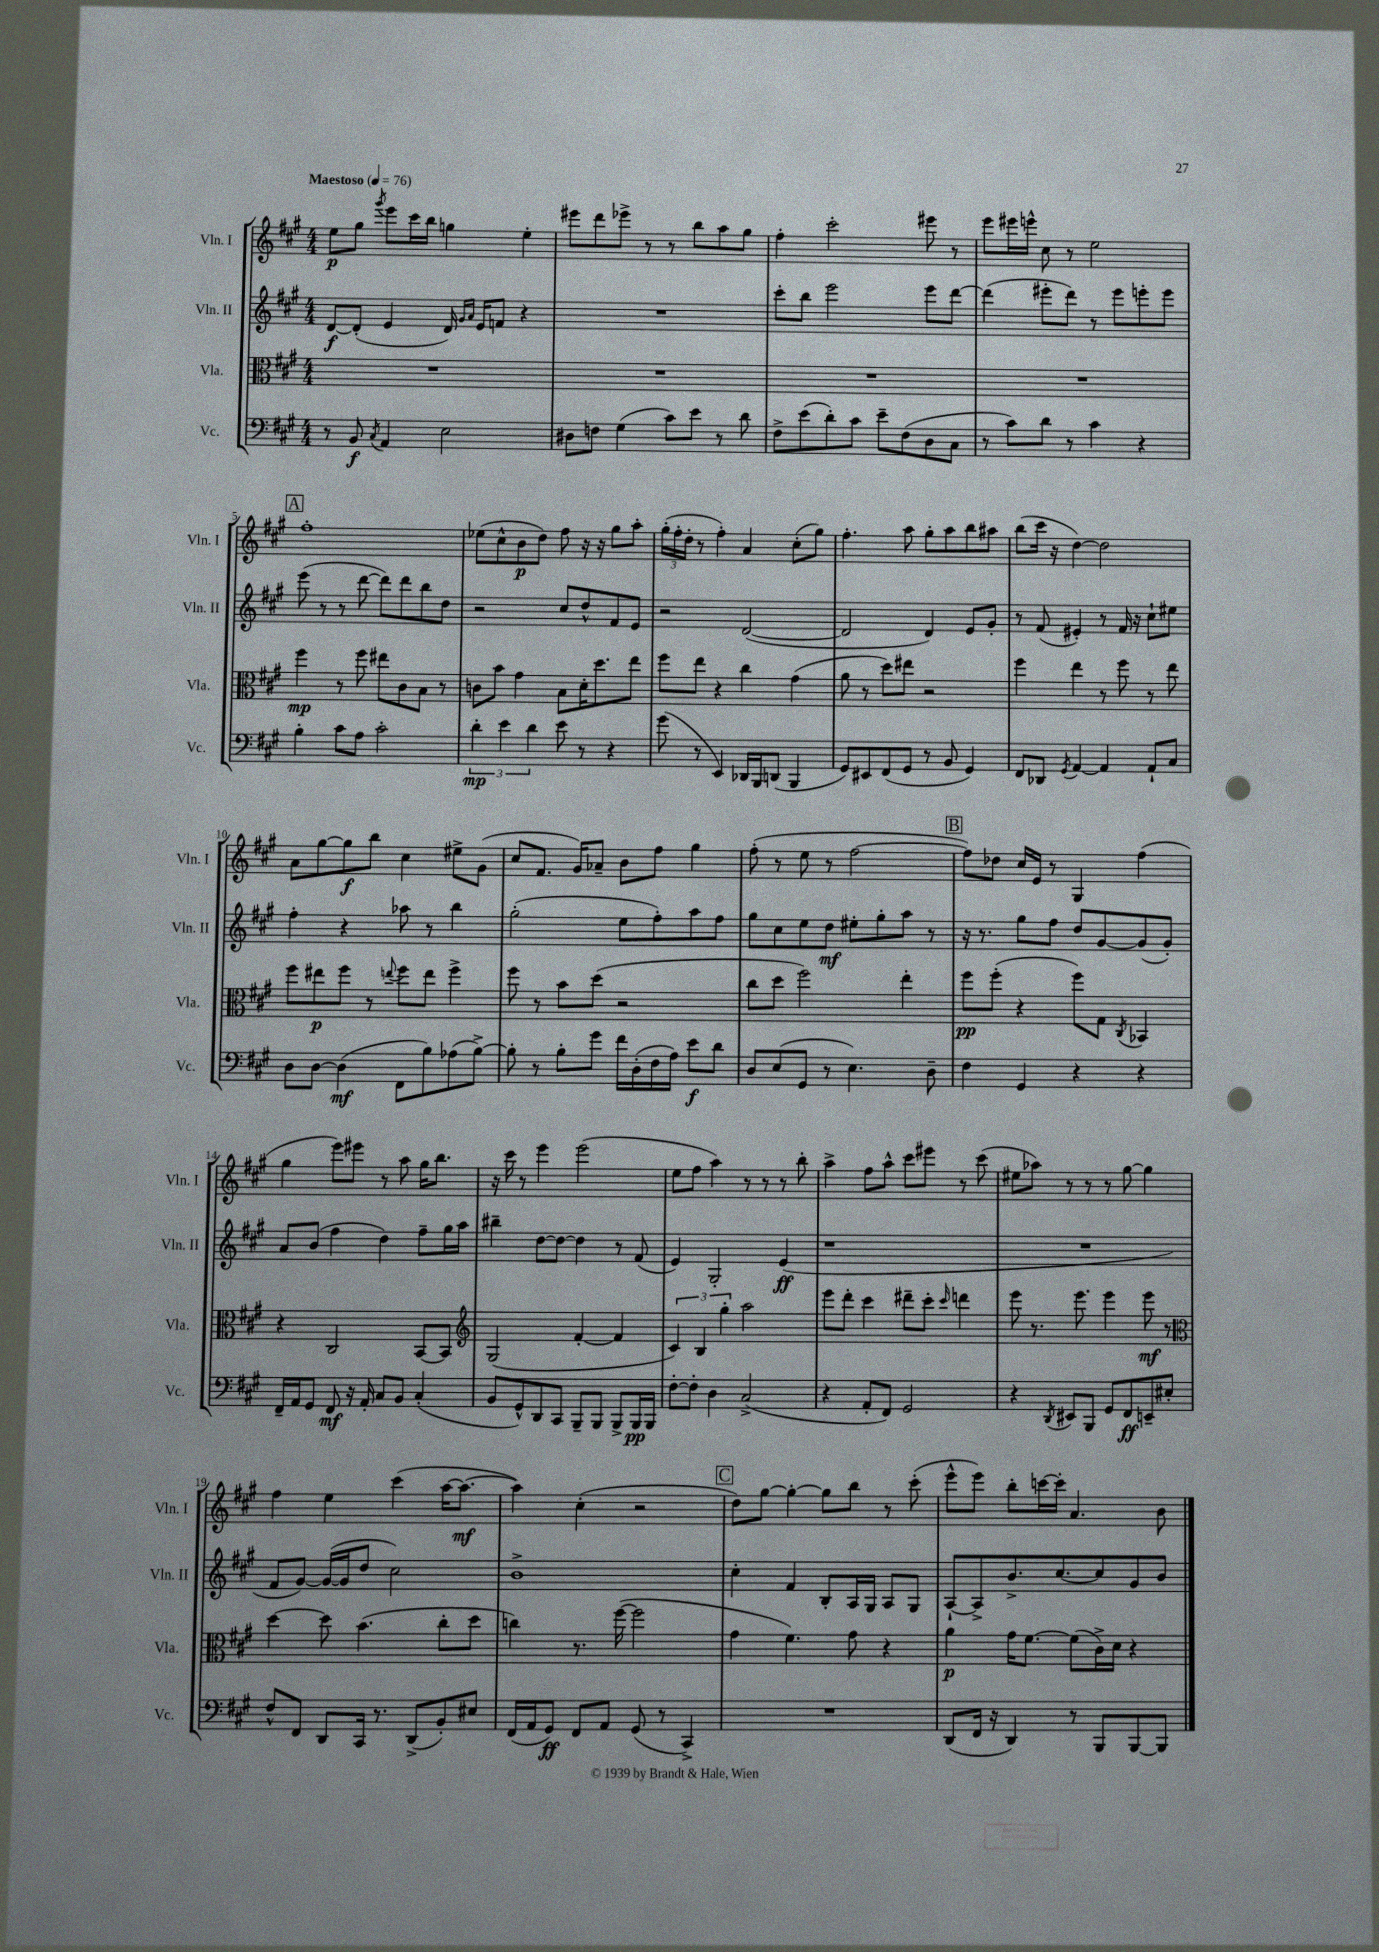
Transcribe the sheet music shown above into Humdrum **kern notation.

**kern	**kern	**kern	**kern
*staff4	*staff3	*staff2	*staff1
*clefF4	*clefC3	*clefG2	*clefG2
*k[f#c#g#]	*k[f#c#g#]	*k[f#c#g#]	*k[f#c#g#]
*M4/4	*M4/4	*M4/4	*M4/4
*MM76	*MM76	*MM76	*MM76
8r	1r	[8d	8ee
8BB	.	(8d']	8gg#
8qC#	.	.	8qggg#
4AA	.	4e	8eee
.	.	.	16ccc#
.	.	.	16bb
2E	.	16d)	4gg
.	.	16qqg#	.
.	.	16qqa	.
.	.	16e	.
.	.	8f	.
.	.	4r	4ee'
=	=	=	=
8D#	1r	1r	8eee#
8F	.	.	8ddd
(4G#	.	.	8eee-^
.	.	.	8r
8c#)	.	.	8r
8e	.	.	8bb
8r	.	.	8aa
8d	.	.	8gg#
=	=	=	=
8F#^	1r	8ccc#'	4ff#'
(8e	.	8bb	.
8d')	.	2eee	2ccc#'
8c#	.	.	.
8e~	.	.	.
(8F#	.	.	.
8D	.	8eee	8eee#
8C#	.	[8ddd	8r
=	=	=	=
8r	1r	(4ddd]	8eee
8c#)	.	.	16eee#
.	.	.	16eee^^
8d	.	8eee#'	8cc#
8r	.	8ddd)	8r
4c#	.	8r	2ee
.	.	8eee#	.
4r	.	8eee'	.
.	.	8eee	.
=	=	=	=
4B'	4ff#	(8eee	1ff#'
.	.	8r	.
8c#	8r	8r	.
8A	8ff#	[8ddd	.
2c#'	8ee#	8ddd])	.
.	8c#	8ddd	.
.	8B	8bb	.
.	8r	8dd	.
=	=	=	=
6d'	8c	2r	(8ee-
.	8b	.	8cc#^^
6e	.	.	.
.	4g#	.	8b
6d	.	.	.
.	.	.	8dd)
8e	8B	8cc#	8ff#
8r	16d'	8dd^^	16r
.	8.dd	.	16r
4r	.	8f#	8gg#
.	8ee	8e	8aa'
=	=	=	=
(8g#	8ff#	2r	(24gg#'
.	.	.	24ff#'
.	.	.	24dd'
8r	8ee	.	8r
4EE)	4r	.	4ff#')
16DD-	4cc#	([2d	4a
16BBB	.	.	.
(8DD	.	.	.
4BBB	(4g#	.	(8cc#'
.	.	.	8gg#)
=	=	=	=
8GG#)	8a	2d]	4.ff#'
8EE#	8r	.	.
(8FF#	8dd)	.	.
8GG#	8ee#	.	8aa
8r	2r	4d)	8gg#'
8BB	.	.	8aa
4GG#)	.	8e	8bb
.	.	8g#'	8aa#
=	=	=	=
8FF#	4ff#	8r	(8bb
8DD-	.	(8f#	16ccc#
.	.	.	16r
8qGG#	.	.	.
[4AA	4ee	4e#')	[4dd)
4AA]	8r	8r	2dd]
.	8ff#	16f#	.
.	.	16r	.
8AA`	8r	8cc#`	.
8C#	8ee	8ee#	.
=	=	=	=
8D	8ff#	4ff#'	8a
[8D	8ee#	.	[8gg#
(4D]	8ff#	4r	8gg#]
.	8r	.	8bb
.	8qqee	.	.
8FF#	8ff#	8aa-	4cc#
8B)	8ee	8r	.
(8A-	4ff#^	4bb	8ee#^
[8B^)	.	.	(8g#
=	=	=	=
8B']	8ff#	(2gg#'	8cc#
8r	8r	.	8.f#
8B'	8b	.	.
.	.	.	16g#)
8g#	(8dd	.	8a-~
16f#	2r	8ee	8b
(16D'	.	.	.
16F#	.	8ff#')	8ff#
16A)	.	.	.
8e	.	8aa	4gg#
8d	.	8ff#	.
=	=	=	=
8D	8cc#	8gg#	(8ff#'
(8E	8dd	8cc#	8r
8GG#	2ff#)	8ee	8ee
8r	.	8dd	8r
4.E)	.	8ee#'	[2ff#
.	.	8gg#'	.
.	4ee'	8aa	.
8D~	.	8r	.
=	=	=	=
4F#	8ff#	16r	8ff#])
.	.	8.r	.
.	(8ff#'	.	8dd-
4GG#	4r	8gg#	16cc#
.	.	.	16e
.	.	8ff#	8r
4r	8ff#)	8dd	4G#
.	8G#	[8g#	.
.	8qC#	.	.
4r	4BB-	(8g#]	(4ff#
.	.	8g#')	.
=	=	=	=
16FF#~	4r	8a	4gg#
16AA	.	.	.
8GG#	.	(8b	.
8FF#	2C#	4ff#	8eee)
16r	.	.	8eee#
16AA'	.	.	.
8C#	.	4dd)	8r
8BB	.	.	8aa
(4C#'	[8BB	8ff#~	16gg#
.	.	.	8.bb
.	8BB]	16gg#	.
.	.	16aa	.
=	=	=	=
*	*clefG2	*	*
8BB	(2G#	4bb#~	16r
.	.	.	16ccc#
8GG#^^)	.	.	8r
8DD	.	[8dd	4eee
8CC#	.	8dd_	.
8BBB~	[4f#'	4dd]	(2eee
8BBB	.	.	.
8BBB^	4f#]	8r	.
16BBB	.	(8f#	.
16BBB	.	.	.
=	=	=	=
[8F#'	6c#)	4e)	8ee
8F#']	.	.	8ff#
.	6B	.	.
4D	.	2G#'	4aa)
.	6gg#'	.	.
(2C#^	2aa	.	8r
.	.	.	8r
.	.	(4e	8r
.	.	.	8bb'
=	=	=	=
4r	8eee	1r	4aa^
.	8ddd'	.	.
8AA'	4ccc#	.	8ff#
8FF#)	.	.	8aa^^
2GG#	8ddd#~	.	8ccc#
.	8ccc#'	.	8eee#
.	16qqccc#	.	.
.	4ddd	.	8r
.	.	.	(8ccc#
=	=	=	=
4r	8eee	1r	8ee#
.	8.r	.	8aa-)
8qDD	.	.	.
8EE#	.	.	8r
.	8.eee	.	.
8BBB	.	.	8r
8GG#	4eee	.	8r
8FF#	.	.	[8gg#
8EE~	8eee	.	4gg#]
8E#'	8r	.	.
=	=	=	=
*	*clefC3	*	*
8F#^^	[4dd	8f#	4ff#
8FF#	.	[8g#)	.
8DD	8dd]	(16g#_	4ee
.	.	16g#]	.
16CC#	(4.b	8dd	.
8.r	.	.	.
.	.	2cc#)	(4ccc#
(8DD^	.	.	.
8BB')	8cc#'	.	[16aa
.	.	.	8.aa_
8E#	8dd	.	.
=	=	=	=
(16FF#	4cc)	1b^	4aa])
16AA	.	.	.
8GG#)	.	.	.
8FF#	8.r	.	(4cc#'
8AA	.	.	.
.	([16ff#	.	.
(8GG#	2ff#]	.	2r
8r	.	.	.
4CC#^)	.	.	.
=	=	=	=
1r	4g#	4cc#'	8dd)
.	.	.	[8gg#
.	4.f#)	4f#	4gg#'_
.	.	8B'	8gg#]
.	8g#	16A	8bb
.	.	16G#	.
.	4r	8A	8r
.	.	8G#	(8ccc#'
=	=	=	=
(8DD	4a	[8A`	8eee^^
16FF#	.	8A^]	8eee)
16r	.	.	.
4DD)	16g#	8.b^	8bb'
.	[8.f#	.	.
.	.	.	[16ccc
.	.	[8.cc#	16ccc']
8r	(8f#]	.	4.a
8BBB	16c#^)	8cc#]	.
.	16d	.	.
[8BBB	4r	8g#	.
8BBB]	.	8b	8b
==	==	==	==
*-	*-	*-	*-
